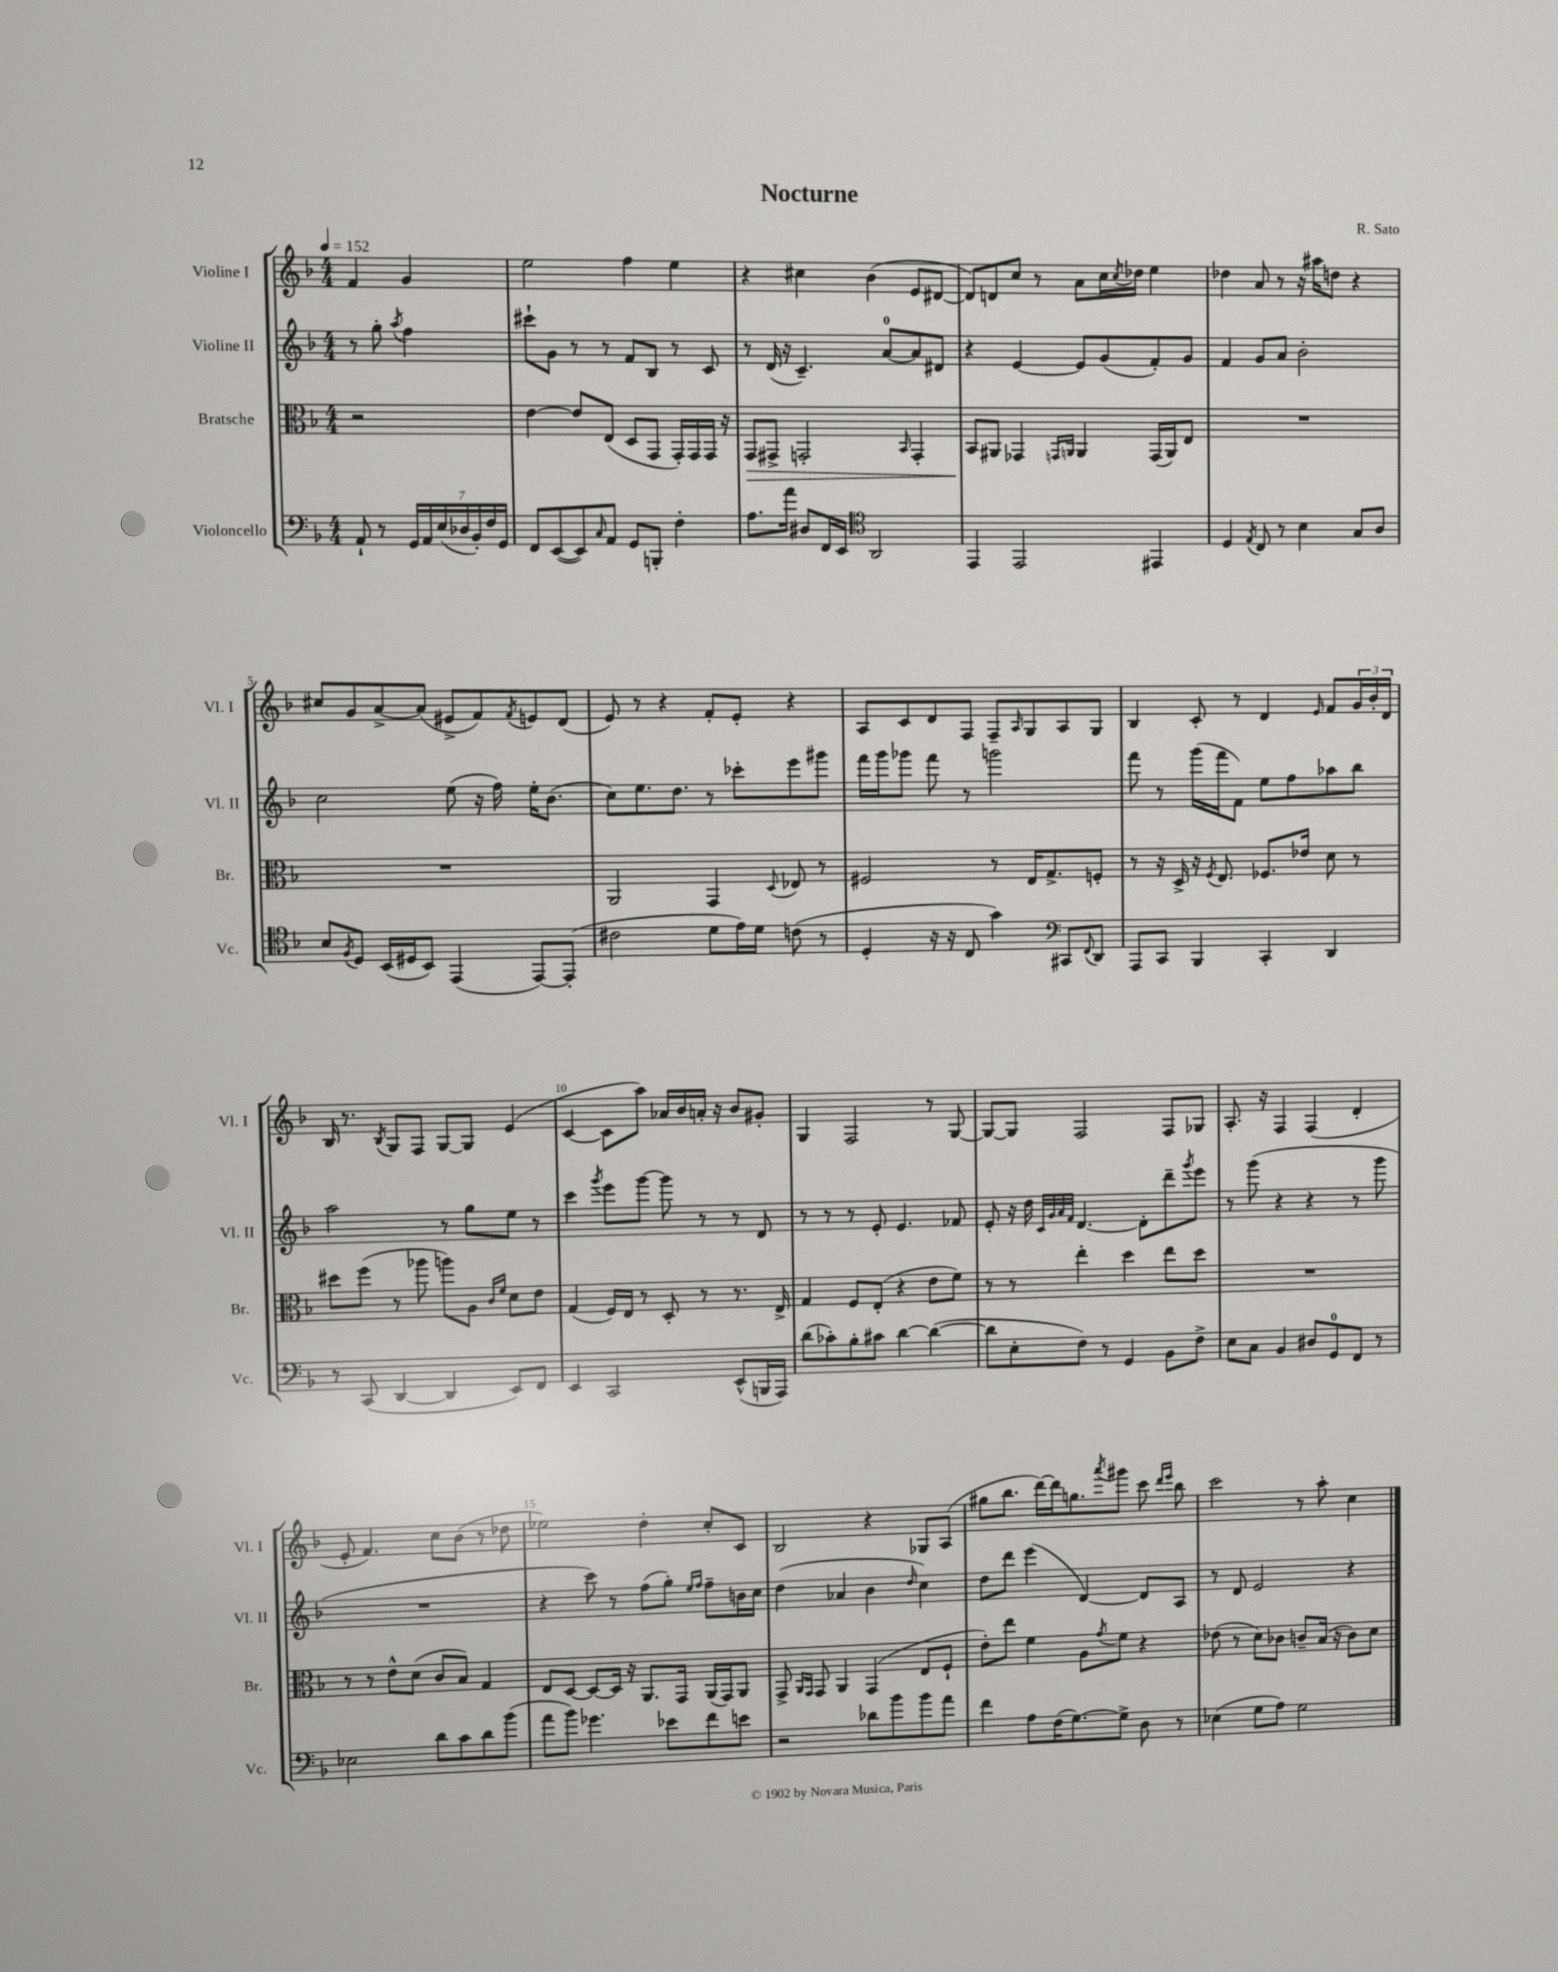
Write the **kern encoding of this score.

**kern	**kern	**kern	**kern
*staff4	*staff3	*staff2	*staff1
*clefF4	*clefC3	*clefG2	*clefG2
*k[b-]	*k[b-]	*k[b-]	*k[b-]
*M4/4	*M4/4	*M4/4	*M4/4
*MM152	*MM152	*MM152	*MM152
8AA`/	2r	8r	4f/
8r	.	8gg'\	.
.	.	8qaa/	.
28GG/LL	.	4ff\	4g/
28AA/	.	.	.
(28E/	.	.	.
28D-/	.	.	.
28BB-'/)	.	.	.
28F/	.	.	.
28GG/JJ	.	.	.
=	=	=	=
8FF/L	[4e\	8ccc#`\L	2ee\
([8EE/	.	8g\J	.
8EE/])	8e/]L	8r	.
16qqC/	.	.	.
8AA/J	(8E/J	8r	.
8GG/L	8D/L	8f/L	4ff\
8BBB'/J	8GG/J	8B-/J	.
4F'\	16GG'/LL)	8r	4ee\
.	16GG/	.	.
.	16GG/JJ	8c/	.
.	16r	.	.
=	=	=	=
8.A\L	8GG/L	8r	4r
.	8GG#^/J	(16d/	.
16a\Jk	.	16r	.
8D#/L	2GG'/	4.c~/)	4cc#\
16FF/L	.	.	.
16EE/JJ	.	.	.
*clefC4	*	*	*
2AA/	.	.	(4b-\
.	.	[8a/L	.
.	16qqBB-/	.	.
.	4GG'/	8a/]	8e/L
.	.	8d#/J	[8d#/J
=	=	=	=
4EE/	8BB-/L	4r	8d#/]L)
.	8AA#/J	.	8d/
2EE/	4GG-/	[4e/	8cc/J
.	.	.	8r
.	16qqGG/LL	.	.
.	16qqAA/JJ	.	.
.	4AA/	8e/]L	8a\L
.	.	(8g/	16cc\L
.	.	.	8qcc/
.	.	.	16dd-\JJ
4EE#/	(16GG/LL	8f'/)	4ee\
.	16AA/J)	.	.
.	8E/J	8g/J	.
=	=	=	=
4D/	1r	4f/	4dd-\
8qE/	.	.	.
8C/	.	8g/L	8a/
8r	.	8a/J	8r
4B-\	.	2b-'\	16r
.	.	.	16aa#\LK
.	.	.	8dd\J
8G/L	.	.	4r
8A/J	.	.	.
=	=	=	=
8B-/L	1r	2cc\	8cc#/L
8qF/	.	.	.
8D/J	.	.	8g/
(16BB-/LL	.	.	[8a^/
16D#/J	.	.	.
8BB-/J)	.	.	(8a/]J
(4EE/	.	(8ee\	8e#^/L
.	.	16r	8f/)
.	.	16ff\)	.
.	.	.	8qf/
[8EE/L)	.	16ee'\LK	8e/
.	.	(8.b-\J	.
(8EE'/]J	.	.	(8d/J
=	=	=	=
2c#\	2AA/	8cc\L)	8e/)
.	.	8.ee\	8r
.	.	.	4r
.	.	8.dd\J	.
8d\L	4GG/	8r	8f'/L
16e\L)	.	8ccc-'\L	8e'/J
16d\JJ	.	.	.
.	8qqD/	.	.
(8c\	8E-/	8eee\	4r
8r	8r	8ggg#\J	.
=	=	=	=
4D'/	2F#/	16fff\LL	8A/L
.	.	16ggg\J	.
.	.	8ggg-\J	8c/
16r	.	8fff\	8d/
16r	.	.	.
8C/	.	8r	8F/J
4g\)	8r	2ggg\	8F~/L
.	.	.	16qqA/
.	16E/LK	.	8G/
.	8.G^/	.	.
*clefF4	*	*	*
8CC#/L	.	.	8A/
8qqFF/	.	.	.
8DD/J	8F'/J	.	8G/J
=	=	=	=
8AAA/L	8r	8fff\	4B-/
8CC/J	16r	8r	.
.	16D^/	.	.
4BBB-/	16r	(16ggg\LL	8c'/
.	8qF/	.	.
.	8.E/	16fff\J	.
.	.	8f\J)	8r
4CC'/	8.F-/L	8ee\L	4d/
.	.	8ff\	.
.	16e-/Jk	.	.
.	.	.	16qqe/
4DD/	8d\	8aa-\	8f/L
.	8r	8bb-\J	24g/L
.	.	.	24b-'/
.	.	.	24d/JJ
=	=	=	=
8r	8dd#\L	2aa\	16B-/
.	.	.	8.r
(8CC/	(8ff\J	.	.
.	.	.	8qB-/
[4DD/	8r	.	8G/L
.	8aa-\	.	8F/J
4DD/]	8aa\L)	8r	[8G/L
.	8A\J	8gg\L	8G/]J
.	16qqc/LL	.	.
.	16qqf/JJ	.	.
8EE/L)	8d\L	8ee\J	(4e/
8FF/J	8e\J	8r	.
=	=	=	=
4EE/	(4G/	4ccc\	[4c/
.	.	8qggg/	.
2CC/	16F/LL)	8eee\L	8c\]L
.	16E/JJ	.	.
.	8r	[8ggg\J	8aa\J)
.	8D'/	8ggg\]	16a-/LL
.	.	.	16b-/
.	8r	8r	16a'/JJ
.	.	.	16r
(8EE^^/L	8.r	8r	8b-/L
16BBB/L	.	8d/	8g#'/J
16AAA/JJ)	16E^/	.	.
=	=	=	=
(8d\L	4G/	8r	4G/
8c-'\)	.	8r	.
8B-'\	8F/L	8r	2F/
8c#\J	(8E'/J	8e'/	.
[4d\	4r	4.e/	.
(4d\_	8e\L	.	8r
.	8f\J)	8f-/	[8G/
=	=	=	=
8d\]L	8r	8e'/	8G/_L
8E'\	8r	16r	8G/]J
.	.	16dd\	.
.	.	32qqc/LLL	.
.	.	32qqg/	.
.	.	32qqa/	.
.	.	32qqf/JJJ	.
8F\J)	4ee'\	[4.d/	2F/
8r	.	.	.
4GG/	4dd\	.	.
.	.	8d'\]L	.
8BB-\L	8ee\L	8ddd~\	8F/L
.	.	8qggg/	.
8F^\J	8dd\J	8eee\J	8G-/J
=	=	=	=
8E\L	1r	8r	8.A'/
8C\J	.	(8ggg\	.
.	.	.	16r
4BB-/	.	4r	4F/
8D#/L	.	4r	(4F/
8GG/	.	.	.
8FF/J	.	8r	4d'/
8r	.	8ggg\	.
=	=	=	=
2E-\	8r	1r	8e'/
.	8r	.	4.f/)
.	8e^^\L	.	.
.	(8d\J	.	.
8d\L	8c/L	.	8cc\L
8c\	8B-/J)	.	(8b-\J
8d\	4G/	.	8r
(8b-\J	.	.	8dd-\
=	=	=	=
8a\L	8E/L	4r	2ee-\)
8b-\J)	[8D/J	.	.
4.g-\	8D/_L	8ccc\)	.
.	16D/]Jk	8r	.
.	16r	.	.
.	8.AA/L	(8ff\L	4dd'\
8e-\L	.	8gg'\J)	.
.	16GG/Jk	.	.
.	.	16qqee/LL	.
.	.	16qqff/JJ	.
8f\	(16AA/LL	8ff~\L	8cc'/L
.	16GG/J)	.	.
8e\J	8AA/J	16b\L	8c/J
.	.	16cc\JJ	.
=	=	=	=
2r	8GG^/	(4dd\	2B-/
.	16qqAA/LL	.	.
.	16qqGG/JJ	.	.
.	8GG/	.	.
.	4AA/	4a-/	.
8d-\L	(4GG/	4b-\	4r
8b-\	.	.	.
.	.	16qqdd/	.
8b-\	8E/L	4cc\)	8G-/L
8a\J	8F`/J	.	(8A/J
=	=	=	=
4f\	8e'\L)	8dd\L	8gg#\L
.	8ee\J	8ddd\J	8.bb-\J
8A\L	4f\	(4eee\	.
.	.	.	[16ddd\LL)
(16F\K	.	.	16ddd\]J
[8.G\)	.	.	8.gg\
.	8A\L	[4d/)	.
.	8qg/	.	8qaaa/
8G^\]J	8f\J	.	8ggg#\J
8D\	4r	8d/]L	8ccc\
.	.	.	16qqddd/LL
.	.	.	16qqeee/JJ
8r	.	8A/J	8bb-\
=	=	=	=
(4E-\	(8e-\	8r	2ccc\
.	8r	8d/	.
8G\L	8d\L)	2e/	.
8A\J)	8c-\J	.	.
2G\	8c~/L	.	8r
.	(16B-/Jk	.	8aa'\
.	16r	.	.
.	8c\L)	4r	4cc\
.	8d\J	.	.
==	==	==	==
*-	*-	*-	*-
